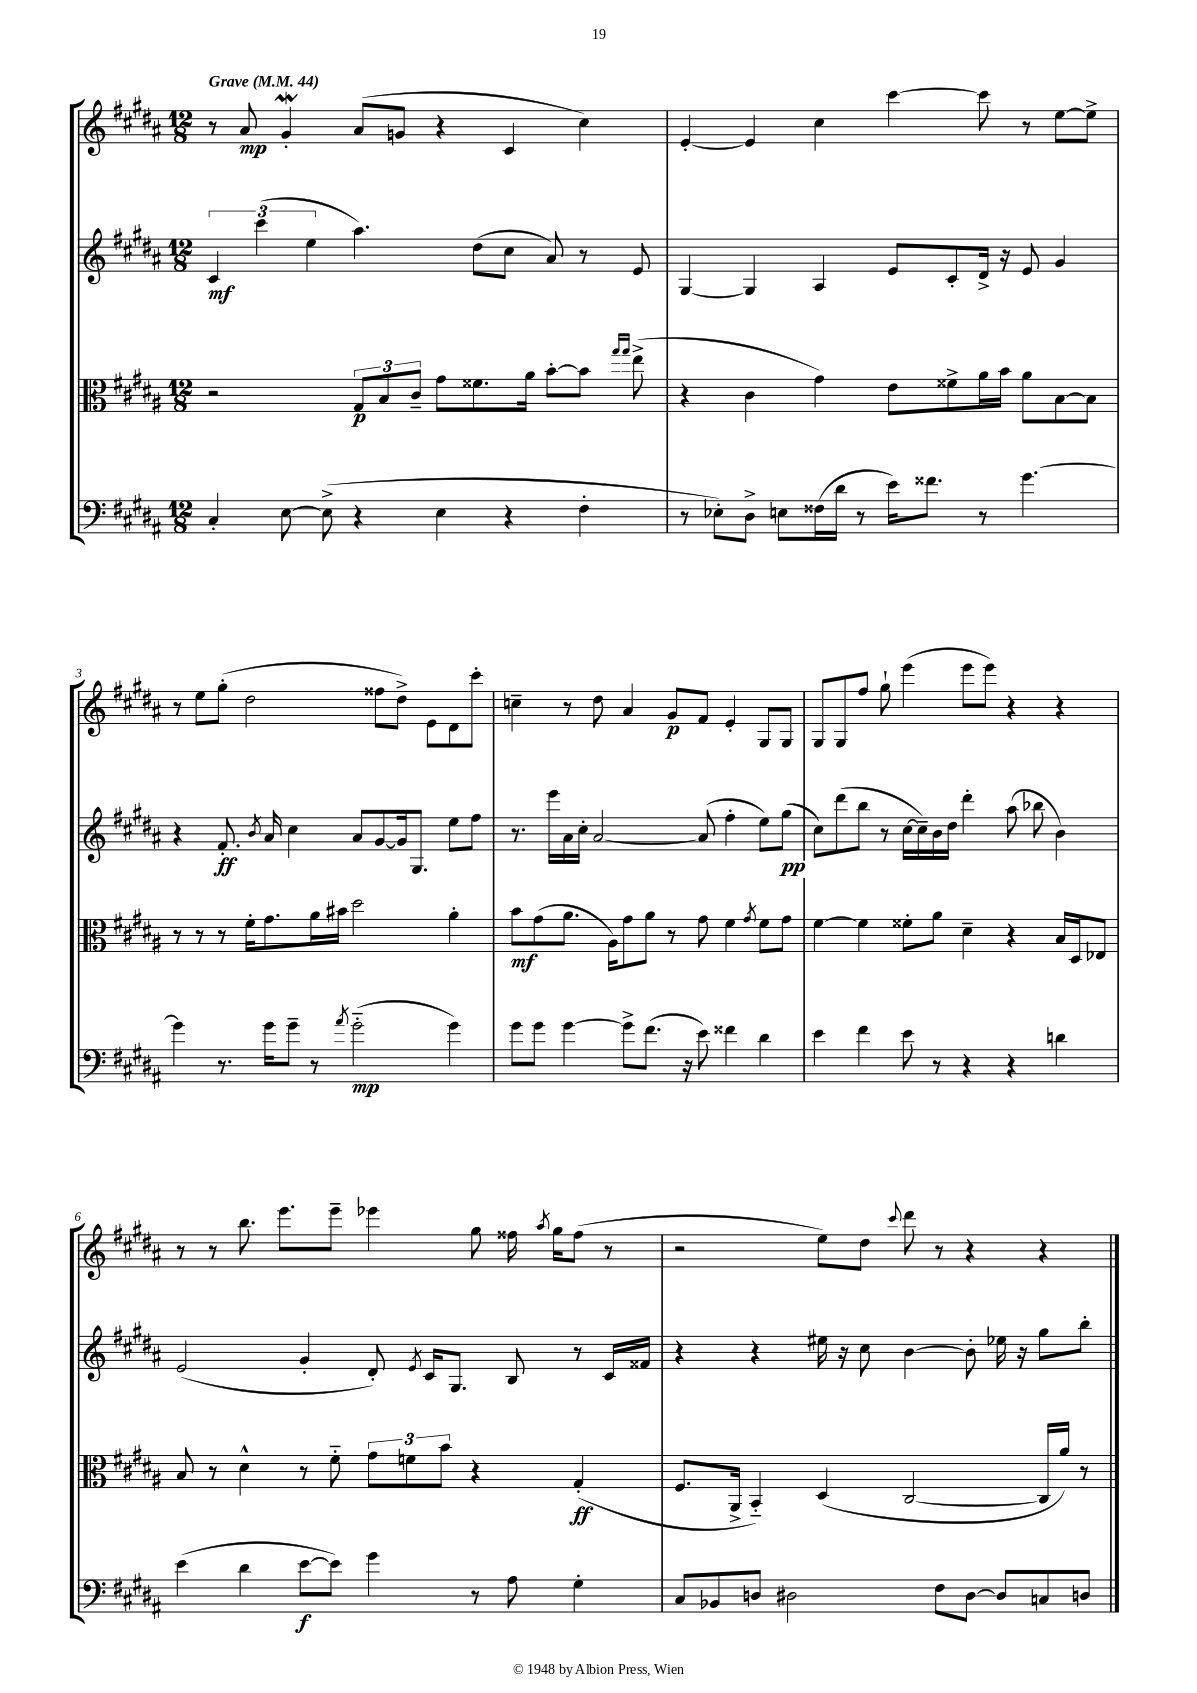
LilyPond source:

<<
\new StaffGroup <<
\new Staff = "s0" {
    \clef treble \key b \major \numericTimeSignature \time 12/8 \tempo "Grave" 4 = 44
    \autoBeamOff r8 ais'8\mp gis'4-.\mordent ais'8[( g'8] r4 cis'4 cis''4) |
    e'4~-. e'4 cis''4 cis'''4~ cis'''8 r8 e''8[~ e''8]-> |
    r8 e''8[ gis''8]-.( dis''2 fisis''8[ dis''8]->) e'8[ dis'8 cis'''8]-. |
    c''4-- r8 dis''8 ais'4 gis'8[\p fis'8] e'4-. gis8[ gis8] |
    gis8[ gis8 fis''8] gis''8-! e'''4( e'''8[ e'''8]) r4 r4 |
    r8 r8 b''8. e'''8.[ e'''8]-- ees'''4 gis''8 fisis''16 \acciaccatura { ais''8 } gis''16[ fisis''8]( r8 |
    r2 e''8[) dis''8] \appoggiatura { cis'''8 } dis'''8 r8 r4 r4 \bar "|." |
}
\new Staff = "s1" {
    \clef treble \key b \major \numericTimeSignature \time 12/8
    \autoBeamOff \tuplet 3/2 { cis'4\mf cis'''4( e''4 } ais''4.) dis''8[( cis''8] ais'8) r8 e'8 |
    gis4~ gis4 ais4 e'8[ cis'8-. dis'16]-> r16 e'8 gis'4 |
    r4 fis'8.-.\ff \acciaccatura { b'8 } ais'16 cis''4 ais'8[ gis'8~ gis'16 gis8.] e''8[ fis''8] |
    r8. e'''16[ ais'16 cis''16]-. ais'2~ ais'8( fis''4-. e''8[) gis''8]\pp( |
    cis''8[) dis'''8( b''8] r8 cis''16[~ cis''16--) b'16 dis''16] dis'''4-. ais''8( bes''8 b'4) |
    e'2( gis'4-. dis'8-.) \acciaccatura { e'8 } cis'16[ gis8.] b8 r8 cis'16[ fisis'16] |
    r4 r4 eis''16 r16 cis''8 b'4~ b'8-. ees''16 r16 gis''8[ b''8]-. \bar "|." |
}
\new Staff = "s2" {
    \clef alto \key b \major \numericTimeSignature \time 12/8
    \autoBeamOff r2 \tuplet 3/2 { gis8[\p b8 cis'8]-- } gis'8[ fisis'8. ais'16] b'8[~-. b'8] \grace { gis''16[ gis''16] } e''8->( |
    r4 cis'4 gis'4) e'8[ fisis'8-> ais'16 b'16] ais'8[ b8~ b8] |
    r8 r8 r8 fis'16[-. gis'8. ais'16 bis'16] dis''2 ais'4-. |
    b'8[\mf gis'8( ais'8.] ais16[) gis'8 ais'8] r8 gis'8 fis'4 \acciaccatura { gis'8 } fis'8[ gis'8] |
    fis'4~ fis'4 fisis'8[-. ais'8] dis'4-- r4 b16[ dis16 ees8] |
    b8 r8 dis'4-^ r8 fis'8-_ \tuplet 3/2 { gis'8[ f'8 b'8] } r4 gis4-.\ff( |
    fis8.[ ais,16]-> b,4-_) dis4( cis2~ cis16[ ais'16]) r8 \bar "|." |
}
\new Staff = "s3" {
    \clef bass \key b \major \numericTimeSignature \time 12/8
    \autoBeamOff cis4-. e8~ e8->( r4 e4 r4 fis4-. |
    r8 ees8[-.) dis8]-> e8[ fisis16( dis'16] r8 e'16[) fisis'8.] r8 gis'4.~ |
    gis'4 r8. gis'16[ gis'8]-- r8 \acciaccatura { ais'8 } gis'2-_\mp( gis'4) |
    gis'8[ gis'8] gis'4~ gis'8[-> fis'8.]( r16 e'8) fisis'4 dis'4 |
    e'4 fis'4 e'8 r8 r4 r4 d'4 |
    e'4( dis'4 e'8[~\f e'8]) gis'4 r8 ais8 gis4-. |
    cis8[ bes,8 d8] dis2 fis8[ dis8]~ dis8[ c8 d8] \bar "|." |
}
>>
>>
